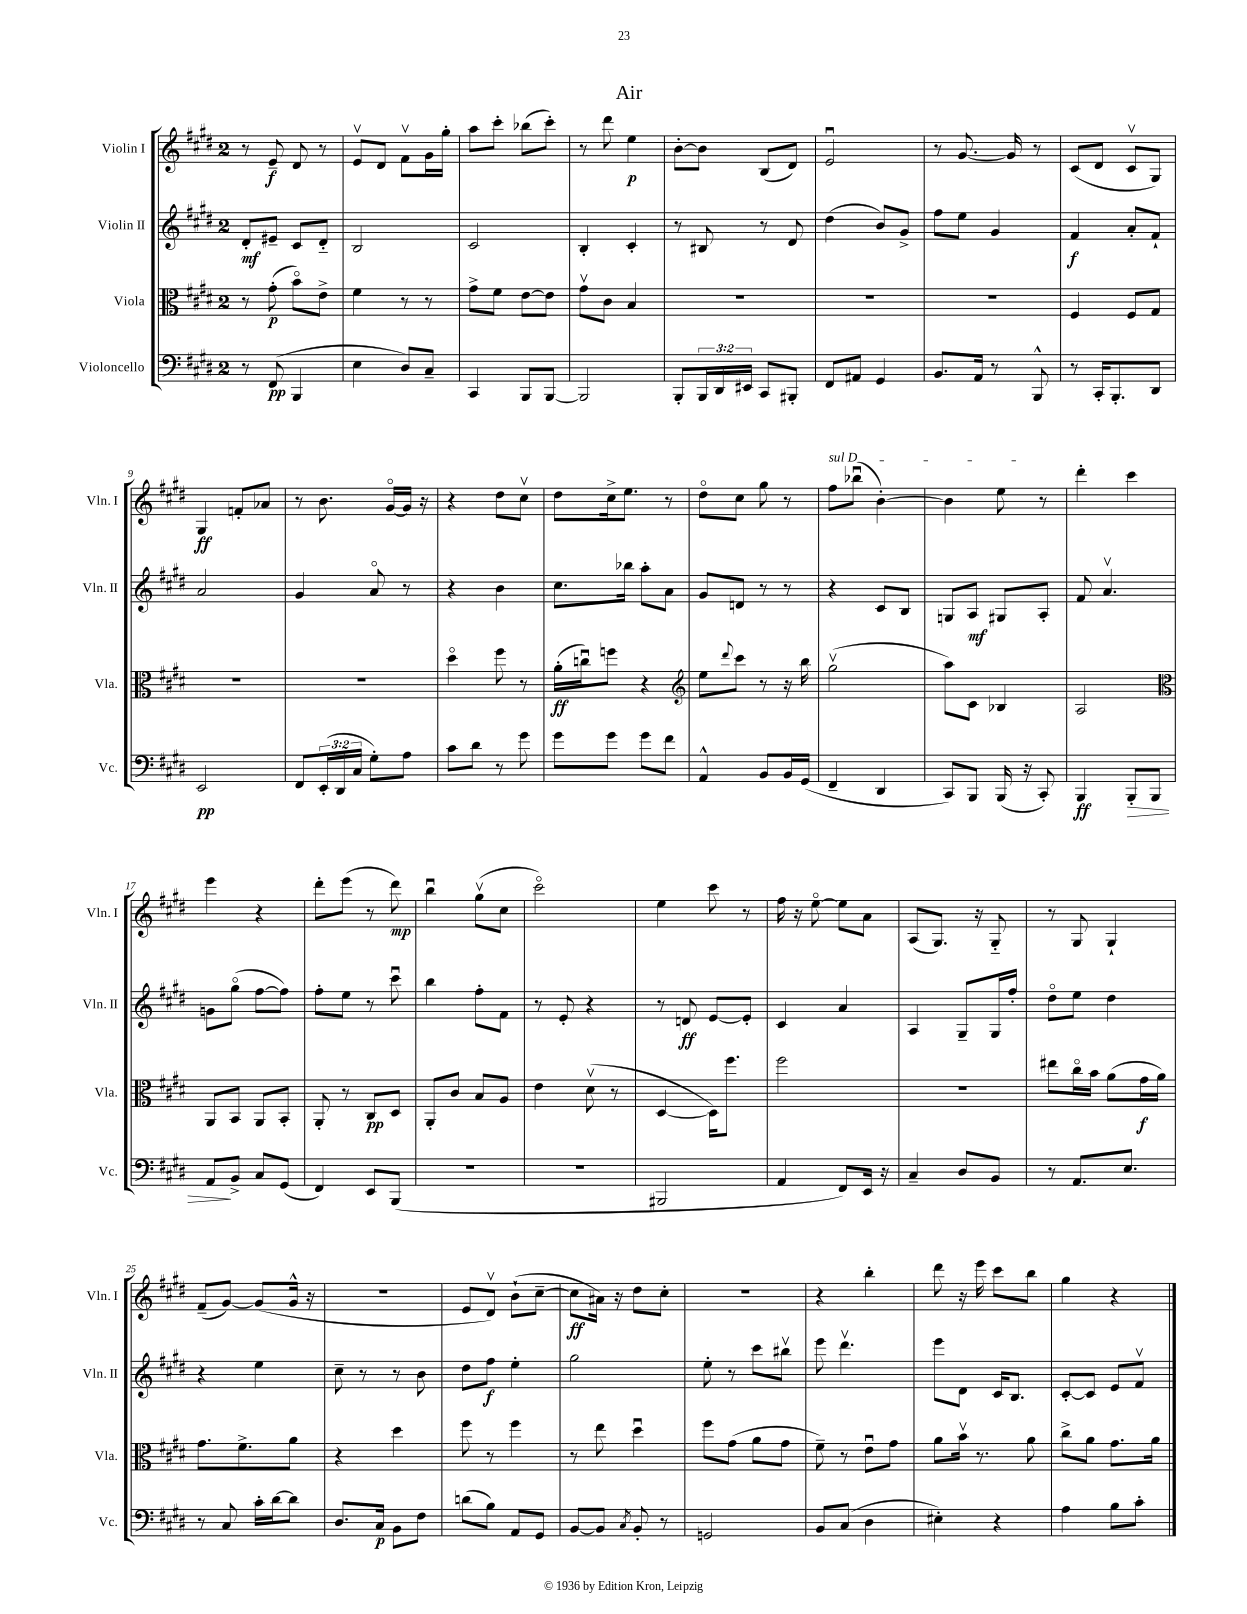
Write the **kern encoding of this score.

**kern	**dynam	**kern	**dynam	**kern	**dynam	**kern	**dynam
*part4	*part4	*part3	*part3	*part2	*part2	*part1	*part1
*staff4	*staff4	*staff3	*staff3	*staff2	*staff2	*staff1	*staff1
*I"Violoncello	*	*I"Viola	*	*I"Violin II	*	*I"Violin I	*
*I'Vc.	*	*I'Vla.	*	*I'Vln. II	*	*I'Vln. I	*
*clefF4	*	*clefC3	*	*clefG2	*	*clefG2	*
*k[f#c#g#d#]	*	*k[f#c#g#d#]	*	*k[f#c#g#d#]	*	*k[f#c#g#d#]	*
*M2/4	*	*M2/4	*	*M2/4	*	*M2/4	*
=1	=1	=1	=1	=1	=1	=1	=1
8r	.	8r	.	8d#'/L	mf	8r	.
(8FF#/	pp	(8g#'\	p	8e#X~/J	.	8e~/	f
4BBB/	.	8b\L)	.	8c#/L	.	8d#/	.
.	.	8e^\J	.	8d#/J	.	8r	.
=2	=2	=2	=2	=2	=2	=2	=2
4E\	.	4f#\	.	2B/	.	8ev/L	.
.	.	.	.	.	.	8d#/J	.
8D#/L)	.	8r	.	.	.	8f#v\L	.
8C#~/J	.	8r	.	.	.	16g#\L	.
.	.	.	.	.	.	16gg#'\JJ	.
=3	=3	=3	=3	=3	=3	=3	=3
4CC#/	.	8g#^\L	.	2c#/	.	8aa\L	.
.	.	8f#\J	.	.	.	8ccc#'\J	.
8BBB/L	.	[8e\L	.	.	.	(8bb-X\L	.
[8BBB/J	.	8e\J]	.	.	.	8ccc#'\J)	.
=4	=4	=4	=4	=4	=4	=4	=4
2BBB/]	.	8g#v\L	.	4B'/	.	8r	.
.	.	8c#\J	.	.	.	8ddd#\	.
.	.	4B/	.	4c#'/	.	4ee\	p
=5	=5	=5	=5	=5	=5	=5	=5
8BBB'/L	.	2r	.	8r	.	[8b'\L	.
24BBB/L	.	.	.	8B#X/	.	8b\J]	.
24DD#/	.	.	.	.	.	.	.
24EE#X/JJ	.	.	.	.	.	.	.
8CC#/L	.	.	.	8r	.	(8B/L	.
8BBB#X'/J	.	.	.	8d#/	.	8d#/J)	.
=6	=6	=6	=6	=6	=6	=6	=6
8FF#/L	.	2r	.	(4dd#\	.	2eu/	.
8AA#X/J	.	.	.	.	.	.	.
4GG#/	.	.	.	8b/L)	.	.	.
.	.	.	.	8g#^/J	.	.	.
=7	=7	=7	=7	=7	=7	=7	=7
8.BB/L	.	2r	.	8ff#\L	.	8r	.
.	.	.	.	8ee\J	.	[8.g#/	.
16AA/Jk	.	.	.	.	.	.	.
8r	.	.	.	4g#/	.	.	.
.	.	.	.	.	.	16g#/]	.
8BBB^^/	.	.	.	.	.	8r	.
=8	=8	=8	=8	=8	=8	=8	=8
8r	.	4F#/	.	4f#/	f	(8c#/L	.
16CC#'/KL	.	.	.	.	.	8d#/J	.
8.BBB'/	.	.	.	.	.	.	.
.	.	8F#/L	.	8a'/L	.	8c#v/L	.
8DD#/J	.	8G#/J	.	8f#`/J	.	8G#/J)	.
!!LO:LB:g=z
=9	=9	=9	=9	=9	=9	=9	=9
2EE/	pp	2r	.	2a/	.	4G#/	ff
.	.	.	.	.	.	8fn'/L	.
.	.	.	.	.	.	8a-X/J	.
=10	=10	=10	=10	=10	=10	=10	=10
8FF#/L	.	2r	.	4g#/	.	8r	.
(24EE'/L	.	.	.	.	.	8.b\	.
24DD#/	.	.	.	.	.	.	.
24C#/JJ	.	.	.	.	.	.	.
8G#'\L)	.	.	.	8a/	.	.	.
.	.	.	.	.	.	[16g#/LL	.
8A\J	.	.	.	8r	.	16g#/JJ]	.
.	.	.	.	.	.	16r	.
=11	=11	=11	=11	=11	=11	=11	=11
8c#\L	.	4dd#\	.	4r	.	4r	.
8d#\J	.	.	.	.	.	.	.
8r	.	8ff#\	.	4b\	.	8dd#\L	.
8g#\	.	8r	.	.	.	8cc#v\J	.
=12	=12	=12	=12	=12	=12	=12	=12
8g#\L	.	(16a'\LL	ff	8.cc#\L	.	8dd#\L	.
.	.	16ccnu\J)	.	.	.	.	.
8g#\J	.	8ffn\J	.	.	.	16cc#^\k	.
.	.	.	.	16bb-X\Jk	.	8.ee\J	.
8g#\L	.	4r	.	8aa'\L	.	.	.
8f#\J	.	.	.	8a\J	.	8r	.
=13	=13	=13	=13	=13	=13	=13	=13
*	*	*clefG2	*	*	*	*	*
4AA^^/	.	8ee\L	.	8g#/L	.	8dd#\L	.
.	.	8qqddd#/	.	.	.	.	.
.	.	8ccc#\J	.	8dn/J	.	8cc#\J	.
8BB/L	.	8r	.	8r	.	8gg#\	.
16BB/L	.	16r	.	8r	.	8r	.
(16GG#/JJ	.	16bb\	.	.	.	.	.
=14	=14	=14	=14	=14	=14	=14	=14
!	!	!	!	!	!	!LO:TX:a:i:t=sul D	!
4FF#~/	.	(2gg#v\	.	4r	.	8ff#\L	.
.	.	.	.	.	.	(8bb-Xu\J	.
4DD#/	.	.	.	8c#/L	.	[4b'\)	.
.	.	.	.	8B/J	.	.	.
=15	=15	=15	=15	=15	=15	=15	=15
8CC#/L)	.	8aa\L)	.	8Gn/L	.	4b\]	.
8BBB/J	.	8c#\J	.	8A/J	mf	.	.
(16BBB/	.	4B-X/	.	8G#X/L	.	8ee\	.
16r	.	.	.	.	.	.	.
8CC#'/)	.	.	.	8A'/J	.	8r	.
=16	=16	=16	=16	=16	=16	=16	=16
4BBB/	ff	2A/	.	8f#/	.	4ddd#'\	.
.	.	.	.	4.av/	.	.	.
!	!LO:HP:b	!	!	!	!	!	!
8BBB'/L	>	.	.	.	.	4ccc#\	.
8BBB/J	.	.	.	.	.	.	.
!!LO:LB:g=z
=17	=17	=17	=17	=17	=17	=17	=17
*	*	*clefC3	*	*	*	*	*
8AA/L	.	8AA/L	.	8gn\L	.	4eee\	.
8BB^/J	]	8BB/J	.	(8gg#\J	.	.	.
8C#/L	.	8AA/L	.	[8ff#\L	.	4r	.
(8GG#/J	.	8BB'/J	.	8ff#\J])	.	.	.
=18	=18	=18	=18	=18	=18	=18	=18
4FF#/)	.	8AA'/	.	8ff#'\L	.	8ddd#'\L	.
.	.	8r	.	8ee\J	.	(8eee\J	.
8EE/L	.	8C#/L	pp	8r	.	8r	.
(8BBB/J	.	8D#/J	.	8ccc#u\	.	8ddd#\)	mp
=19	=19	=19	=19	=19	=19	=19	=19
2r	.	8AA'/L	.	4bb\	.	4bbu\	.
.	.	8c#/J	.	.	.	.	.
.	.	8B/L	.	8ff#'\L	.	(8gg#v\L	.
.	.	8A/J	.	8f#\J	.	8cc#\J	.
=20	=20	=20	=20	=20	=20	=20	=20
2r	.	4e\	.	8r	.	2ccc#\)	.
.	.	.	.	8e'/	.	.	.
.	.	(8d#v\	.	4r	.	.	.
.	.	8r	.	.	.	.	.
=21	=21	=21	=21	=21	=21	=21	=21
2BBB#X/	.	[4D#/	.	8r	.	4ee\	.
.	.	.	.	8dn/	ff	.	.
.	.	16D#\KL])	.	[8e/L	.	8ccc#\	.
.	.	8.ff#\J	.	.	.	.	.
.	.	.	.	8e'/J]	.	8r	.
=22	=22	=22	=22	=22	=22	=22	=22
4AA/	.	2ff#\	.	4c#/	.	16ff#\	.
.	.	.	.	.	.	16r	.
.	.	.	.	.	.	[8ee\	.
8FF#/L)	.	.	.	4a/	.	8ee\L]	.
16EE/Jk	.	.	.	.	.	8a\J	.
16r	.	.	.	.	.	.	.
=23	=23	=23	=23	=23	=23	=23	=23
4C#~/	.	2r	.	4A/	.	(8A/L	.
.	.	.	.	.	.	8.G#/J)	.
8D#/L	.	.	.	8G#~/L	.	.	.
.	.	.	.	.	.	16r	.
8BB/J	.	.	.	16G#/L	.	8G#/	.
.	.	.	.	16ff#'/JJ	.	.	.
=24	=24	=24	=24	=24	=24	=24	=24
8r	.	8ee#X\L	.	8dd#\L	.	8r	.
8.AA/L	.	16cc#\L	.	8ee\J	.	8G#/	.
.	.	16b\JJ	.	.	.	.	.
.	.	(8a\L	.	4dd#\	.	4G#`/	.
8.E/J	.	.	.	.	.	.	.
.	.	16g#\L	f	.	.	.	.
.	.	16a\JJ)	.	.	.	.	.
!!LO:LB:g=z
=25	=25	=25	=25	=25	=25	=25	=25
8r	.	8.g#\L	.	4r	.	(8f#~/L	.
8C#/	.	.	.	.	.	[8g#/J)	.
.	.	8.f#^\	.	.	.	.	.
16c#'\LL	.	.	.	4ee\	.	(8g#/L]	.
[16d#\J	.	.	.	.	.	.	.
8d#\J]	.	8a\J	.	.	.	16g#^^/Jk	.
.	.	.	.	.	.	16r	.
=26	=26	=26	=26	=26	=26	=26	=26
8.D#/L	.	4r	.	8cc#~\	.	2r	.
.	.	.	.	8r	.	.	.
16C#/Jk	p	.	.	.	.	.	.
8BB\L	.	4dd#\	.	8r	.	.	.
8F#\J	.	.	.	8b\	.	.	.
=27	=27	=27	=27	=27	=27	=27	=27
(8dn\L	.	8ff#\	.	8dd#\L	.	8e/L	.
8B\J)	.	8r	.	8ff#\J	f	8d#v/J)	.
8AA/L	.	4ff#\	.	4ee'\	.	(8b`\L	.
8GG#/J	.	.	.	.	.	[8cc#~\J	.
=28	=28	=28	=28	=28	=28	=28	=28
[8BB/L	.	8r	.	2gg#\	.	8cc#\L]	ff
8BB/J]	.	8ee\	.	.	.	16a#X\Jk)	.
.	.	.	.	.	.	16r	.
8qC#/	.	.	.	.	.	.	.
8BB'/	.	4dd#u\	.	.	.	8dd#\L	.
8r	.	.	.	.	.	8cc#'\J	.
=29	=29	=29	=29	=29	=29	=29	=29
2GGn/	.	8ff#\L	.	8ee'\	.	2r	.
.	.	(8g#\J	.	8r	.	.	.
.	.	8a\L	.	8ccc#\L	.	.	.
.	.	8g#\J	.	8bb#Xv\J	.	.	.
=30	=30	=30	=30	=30	=30	=30	=30
8BB/L	.	8f#~\)	.	8eee\	.	4r	.
(8C#/J	.	8r	.	4.ddd#v\	.	.	.
4D#\	.	8eu\L	.	.	.	4bb'\	.
.	.	8g#\J	.	.	.	.	.
=31	=31	=31	=31	=31	=31	=31	=31
4E#X'\)	.	8a\L	.	8eee\L	.	8ddd#\	.
.	.	16bv\Jk	.	8d#\J	.	16r	.
.	.	8.r	.	.	.	16eee\	.
4r	.	.	.	16c#/KL	.	8ccc#\L	.
.	.	.	.	8.B/J	.	.	.
.	.	8a\	.	.	.	8bb\J	.
=32	=32	=32	=32	=32	=32	=32	=32
4A\	.	8cc#^\L	.	[8c#'/L	.	4gg#\	.
.	.	8a\J	.	8c#/J]	.	.	.
8B\L	.	8.g#\L	.	8e/L	.	4r	.
8c#'\J	.	.	.	8f#v/J	.	.	.
.	.	16a\Jk	.	.	.	.	.
==	==	==	==	==	==	==	==
*-	*-	*-	*-	*-	*-	*-	*-
